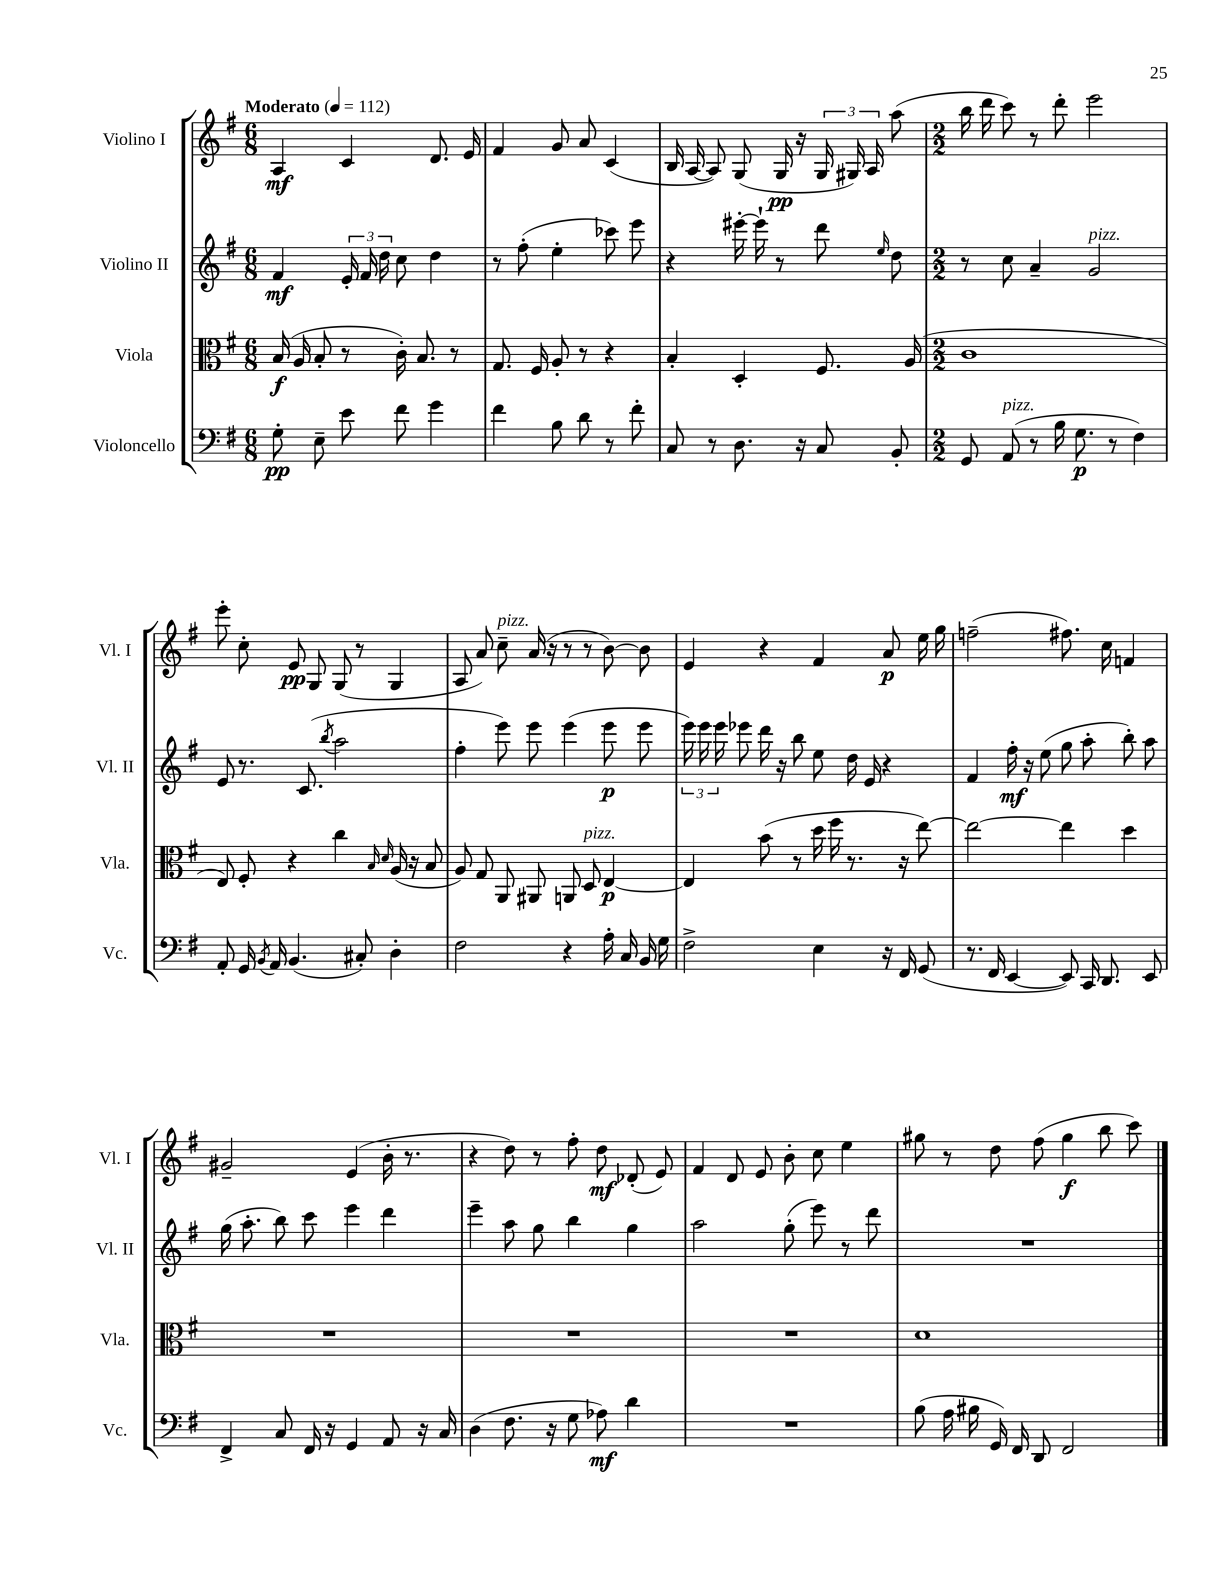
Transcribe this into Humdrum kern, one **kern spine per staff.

**kern	**dynam	**kern	**dynam	**kern	**dynam	**kern	**dynam
*part4	*part4	*part3	*part3	*part2	*part2	*part1	*part1
*staff4	*staff4	*staff3	*staff3	*staff2	*staff2	*staff1	*staff1
*I"Violoncello	*	*I"Viola	*	*I"Violino II	*	*I"Violino I	*
*I'Vc.	*	*I'Vla.	*	*I'Vl. II	*	*I'Vl. I	*
*clefF4	*	*clefC3	*	*clefG2	*	*clefG2	*
*k[f#]	*	*k[f#]	*	*k[f#]	*	*k[f#]	*
*M6/8	*	*M6/8	*	*M6/8	*	*M6/8	*
*MM112	*	*MM112	*	*MM112	*	*MM112	*
=1	=1	=1	=1	=1	=1	=1	=1
!	!	!	!	!	!	!LO:TX:a:B:t=Moderato	!
8G'\	pp	(16B/	f	4f#/	mf	4A/	mf
.	.	16A/	.	.	.	.	.
8E~\	.	8B'/	.	.	.	.	.
8e\	.	8r	.	24e'/	.	4c/	.
.	.	.	.	24f#/	.	.	.
.	.	.	.	24dd\	.	.	.
8f#\	.	16c'\)	.	8cc\	.	.	.
.	.	8.B/	.	.	.	.	.
4g\	.	.	.	4dd\	.	8.d/	.
.	.	8r	.	.	.	.	.
.	.	.	.	.	.	16e/	.
=2	=2	=2	=2	=2	=2	=2	=2
4f#\	.	8.G/	.	8r	.	4f#/	.
.	.	.	.	(8ff#'\	.	.	.
.	.	16F#/	.	.	.	.	.
8B\	.	8A'/	.	4ee'\	.	8g/	.
8d\	.	8r	.	.	.	8a/	.
8r	.	4r	.	8ccc-X\)	.	(4c/	.
8f#'\	.	.	.	8eee\	.	.	.
=3	=3	=3	=3	=3	=3	=3	=3
8C/	.	4B'/	.	4r	.	16B/	.
.	.	.	.	.	.	[16A/	.
8r	.	.	.	.	.	8A/])	.
8.D\	.	4D'/	.	[16eee#X'\	.	(8G/	.
.	.	.	.	16eee#`\]	.	.	.
.	.	.	.	8r	.	16G/	pp
16r	.	.	.	.	.	16r	.
8C/	.	8.F#/	.	8ddd\	.	24G/	.
.	.	.	.	.	.	24G#X/)	.
.	.	.	.	.	.	24A/	.
.	.	.	.	16qqee/	.	.	.
8BB'/	.	.	.	8dd\	.	(8aa\	.
.	.	(16A/	.	.	.	.	.
=4	=4	=4	=4	=4	=4	=4	=4
*M2/2	*	*M2/2	*	*M2/2	*	*M2/2	*
8GG/	.	1c	.	8r	.	16bb\	.
.	.	.	.	.	.	16ddd\	.
!LO:TX:a:i:t=pizz.	!	!	!	!	!	!	!
(8AA/	.	.	.	8cc\	.	8ccc\)	.
8r	.	.	.	4a~/	.	8r	.
16B\	.	.	.	.	.	8ddd'\	.
8.G\	p	.	.	.	.	.	.
!	!	!	!	!LO:TX:a:i:t=pizz.	!	!	!
.	.	.	.	2g/	.	2eee\	.
8r	.	.	.	.	.	.	.
4F#\)	.	.	.	.	.	.	.
!!LO:LB:g=z
=5	=5	=5	=5	=5	=5	=5	=5
8AA'/	.	8E/)	.	8e/	.	8eee'\	.
16GG/	.	8F#'/	.	8.r	.	8cc'\	.
8qBB/	.	.	.	.	.	.	.
16AA/	.	.	.	.	.	.	.
(4.BB/	.	4r	.	.	.	8e/	pp
.	.	.	.	(8.c/	.	.	.
.	.	.	.	.	.	8G/	.
.	.	.	.	8qbb/	.	.	.
.	.	4cc\	.	2aa\	.	(8G/	.
8C#X'/)	.	.	.	.	.	8r	.
.	.	16qqB/	.	.	.	.	.
.	.	16qqd/	.	.	.	.	.
4D'\	.	(16A/	.	.	.	4G/	.
.	.	16r	.	.	.	.	.
.	.	8B/	.	.	.	.	.
=6	=6	=6	=6	=6	=6	=6	=6
2F#\	.	8A/)	.	4ff#'\	.	8A/	.
.	.	8G/	.	.	.	8a/)	.
!	!	!	!	!	!	!LO:TX:a:i:t=pizz.	!
.	.	8AA/	.	8eee\)	.	8cc~\	.
.	.	8AA#X/	.	8eee\	.	(16a/	.
.	.	.	.	.	.	16r	.
4r	.	8AAn/	.	(4eee\	.	8r	.
!	!	!LO:TX:a:i:t=pizz.	!	!	!	!	!
.	.	8D/	.	.	.	8r	.
16A'\	.	[4E/	p	8eee\	p	[8b\)	.
16C/	.	.	.	.	.	.	.
16BB/	.	.	.	8eee\	.	8b\]	.
16G\	.	.	.	.	.	.	.
=7	=7	=7	=7	=7	=7	=7	=7
2F#^\	.	4E/]	.	24eee\)	.	4e/	.
.	.	.	.	24eee\	.	.	.
.	.	.	.	24eee\	.	.	.
.	.	.	.	8eee-X\	.	.	.
.	.	(8b\	.	16ddd\	.	4r	.
.	.	.	.	16r	.	.	.
.	.	8r	.	8bb\	.	.	.
4E\	.	16dd\	.	8ee\	.	4f#/	.
.	.	16ff#\	.	.	.	.	.
.	.	8.r	.	16dd\	.	.	.
.	.	.	.	16e/	.	.	.
16r	.	.	.	4r	.	8a/	p
16FF#/	.	16r	.	.	.	.	.
(8GG/	.	[8ee\)	.	.	.	16ee\	.
.	.	.	.	.	.	16gg\	.
=8	=8	=8	=8	=8	=8	=8	=8
8.r	.	2ee\_	.	4f#/	.	(2ffn~\	.
16FF#/	.	.	.	.	.	.	.
[4EE/	.	.	.	16ff#'\	mf	.	.
.	.	.	.	16r	.	.	.
.	.	.	.	(8ee\	.	.	.
8EE/])	.	4ee\]	.	8gg\	.	8.ff#X\)	.
16CC/	.	.	.	8aa'\	.	.	.
8.DD/	.	.	.	.	.	16cc\	.
.	.	4dd\	.	8bb'\)	.	4fn/	.
8EE/	.	.	.	8aa\	.	.	.
!!LO:LB:g=z
=9	=9	=9	=9	=9	=9	=9	=9
4FF#^/	.	1r	.	(16gg\	.	2g#X~/	.
.	.	.	.	8.aa'\	.	.	.
8C/	.	.	.	8bb\)	.	.	.
16FF#/	.	.	.	8ccc\	.	.	.
16r	.	.	.	.	.	.	.
4GG/	.	.	.	4eee\	.	(4e/	.
8AA/	.	.	.	4ddd\	.	16b'\	.
.	.	.	.	.	.	8.r	.
16r	.	.	.	.	.	.	.
16C/	.	.	.	.	.	.	.
=10	=10	=10	=10	=10	=10	=10	=10
(4D\	.	1r	.	4eee~\	.	4r	.
8.F#\	.	.	.	8aa\	.	8dd\)	.
.	.	.	.	8gg\	.	8r	.
16r	.	.	.	.	.	.	.
8G\	.	.	.	4bb\	.	8ff#'\	.
8A-X\)	mf	.	.	.	.	8dd\	mf
4d\	.	.	.	4gg\	.	(8d-X'/	.
.	.	.	.	.	.	8e/)	.
=11	=11	=11	=11	=11	=11	=11	=11
1r	.	1r	.	2aa\	.	4f#/	.
.	.	.	.	.	.	8d/	.
.	.	.	.	.	.	8e/	.
.	.	.	.	(8gg'\	.	8b'\	.
.	.	.	.	8eee\)	.	8cc\	.
.	.	.	.	8r	.	4ee\	.
.	.	.	.	8ddd\	.	.	.
=12	=12	=12	=12	=12	=12	=12	=12
(8B\	.	1d	.	1r	.	8gg#X\	.
16A\	.	.	.	.	.	8r	.
16B#X\	.	.	.	.	.	.	.
16GG/)	.	.	.	.	.	8dd\	.
16FF#/	.	.	.	.	.	.	.
8DD/	.	.	.	.	.	(8ff#\	.
2FF#/	.	.	.	.	.	4gg#\	f
.	.	.	.	.	.	8bb\	.
.	.	.	.	.	.	8ccc\)	.
==	==	==	==	==	==	==	==
*-	*-	*-	*-	*-	*-	*-	*-
